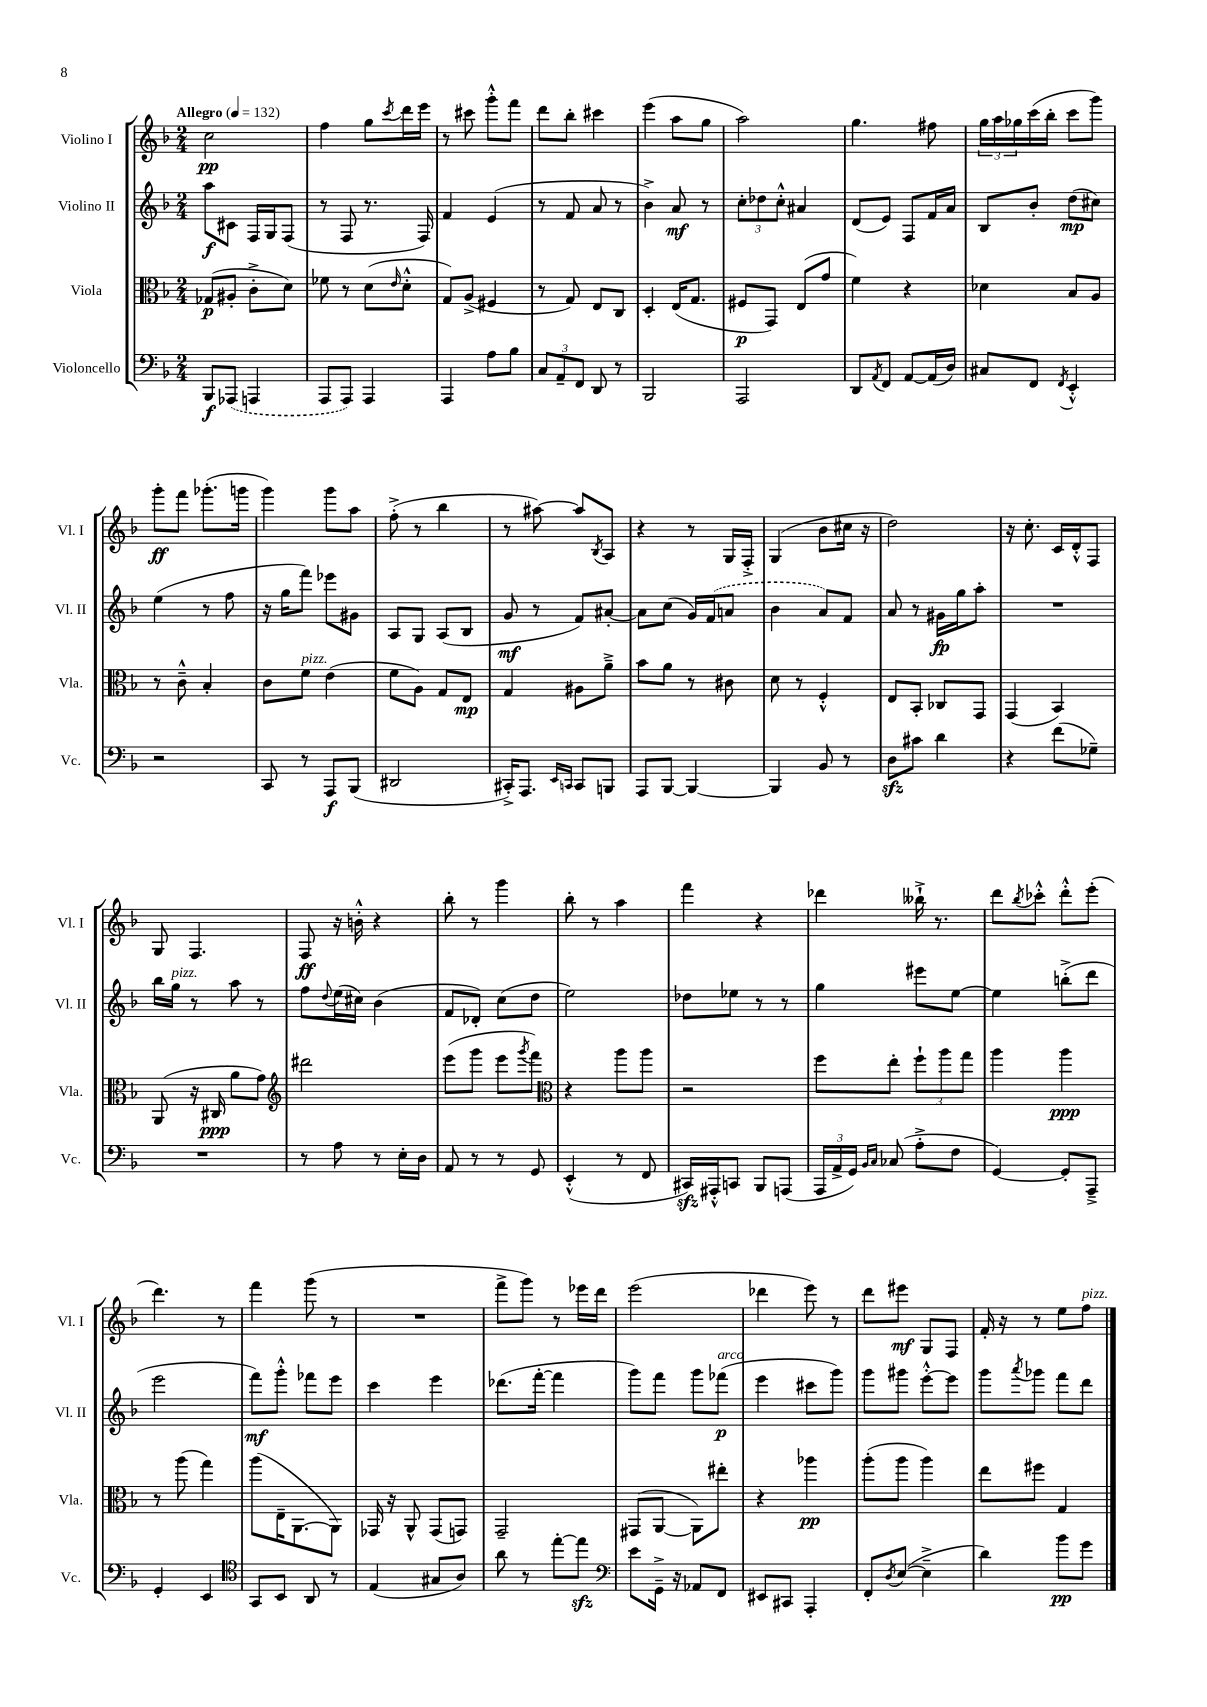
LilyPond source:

<<
\new StaffGroup <<
\new Staff = "s0" \with { instrumentName = "Violino I" shortInstrumentName = "Vl. I" } {
    \clef treble \key f \major \numericTimeSignature \time 2/4 \tempo "Allegro" 4 = 132
    c''2\pp |
    f''4 g''8 \acciaccatura { c'''8 } d'''16 e'''16 |
    r8 cis'''8 g'''8-.-^ f'''8 |
    d'''8 bes''8-. cis'''4 |
    e'''4( a''8 g''8 |
    a''2) |
    g''4. fis''8 |
    \tuplet 3/2 { g''16 a''16 ges''16 } c'''16( bes''16-. c'''8 g'''8) |
    g'''8-.\ff f'''8 ges'''8.-.( g'''16 |
    g'''4) g'''8 a''8 |
    f''8-.->( r8 bes''4 |
    r8 ais''8~) ais''8 \acciaccatura { bes8 } a8 |
    r4 r8 g16 f16-.-> |
    g4( bes'8 cis''16 r16 |
    d''2) |
    r16 c''8.-. c'16 d'16-.-^ f8 |
    g8 f4. |
    f8\ff r16 b'16-.-^ r4 |
    bes''8-. r8 g'''4 |
    bes''8-. r8 a''4 |
    f'''4 r4 |
    des'''4 beses''16-!-> r8. |
    d'''8 \acciaccatura { bes''8 } ces'''8-.-^ d'''8-.-^ e'''8-.( |
    d'''4.) r8 |
    f'''4 g'''8( r8 |
    R2 |
    f'''8-> g'''8) r8 ees'''16 d'''16 |
    e'''2( |
    des'''4 e'''8) r8 |
    d'''8 eis'''8\mf g8 f8 |
    f'16-. r16 r8 e''8 f''8^\markup { \italic "pizz." } \bar "|." |
}
\new Staff = "s1" \with { instrumentName = "Violino II" shortInstrumentName = "Vl. II" } {
    \clef treble \key f \major \numericTimeSignature \time 2/4
    a''8\f cis'8 f16 g16 f8( |
    r8 f8 r8. f16) |
    f'4 e'4( |
    r8 f'8 a'8 r8 |
    bes'4->) a'8\mf r8 |
    \tuplet 3/2 { c''8-. des''8 c''8-.-^ } ais'4 |
    d'8( e'8) f8 f'16 a'16 |
    bes8 bes'8-. d''8\mp( cis''8) |
    e''4( r8 f''8 |
    r16 g''16 f'''8) ees'''8 gis'8 |
    a8 g8 a8( bes8 |
    g'8\mf r8 f'8) ais'8~-. |
    ais'8 c''8( g'16) \once \slurDashed f'16( a'8 |
    bes'4 a'8) f'8 |
    a'8 r8 gis'16\fp g''16 a''8-. |
    R2 |
    bes''16 g''16^\markup { \italic "pizz." } r8 a''8 r8 |
    f''8 \appoggiatura { d''8 } e''16( cis''16) bes'4( |
    f'8 des'8-.) c''8( d''8 |
    e''2) |
    des''8 ees''8 r8 r8 |
    g''4 eis'''8 e''8~ |
    e''4 b''8-.->( d'''8 |
    e'''2 |
    f'''8\mf) g'''8-.-^ fes'''8 e'''8 |
    c'''4 e'''4 |
    des'''8.( f'''16~-. f'''4 |
    g'''8) f'''8 g'''8 fes'''8\p^\markup { \italic "arco" }( |
    e'''4 cis'''8 g'''8) |
    g'''8 gis'''8 e'''8~-.-^ e'''8 |
    g'''8 \acciaccatura { a'''8 } ges'''8 f'''8 d'''8 \bar "|." |
}
\new Staff = "s2" \with { instrumentName = "Viola" shortInstrumentName = "Vla." } {
    \clef alto \key f \major \numericTimeSignature \time 2/4
    ges8\p( ais8-. c'8-.-> d'8) |
    fes'8 r8 d'8( \grace { e'16 } d'8-.-^ |
    g8) a8->( fis4 |
    r8 g8) e8 c8 |
    d4-. e16( g8. |
    fis8\p g,8) e8( g'8 |
    f'4) r4 |
    des'4 bes8 a8 |
    r8 c'8---^ bes4-. |
    c'8 f'8^\markup { \italic "pizz." } e'4( |
    f'8 a8) g8 e8\mp |
    g4 ais8 a'8---> |
    bes'8 a'8 r8 cis'8 |
    d'8 r8 f4-.-^ |
    e8 bes,8-. ces8 g,8 |
    g,4( bes,4) |
    a,8( r16 cis16\ppp a'8 g'8) |
    \clef treble dis'''2 |
    e'''8( g'''8 e'''8 \acciaccatura { g'''8 } f'''8) |
    \clef alto r4 a''8 a''8 |
    r2 |
    f''8 e''8-. \tuplet 3/2 { f''8-! a''8 g''8 } |
    a''4 a''4\ppp |
    r8 a''8( g''4) |
    a''8( e16-- a,8.~ a,8) |
    ges,16 r16 a,8-^ ges,8( g,8) |
    g,2-- |
    gis,8( a,8~ a,8) eis''8-. |
    r4 aes''4\pp |
    a''8-.( a''8 a''4) |
    e''8 fis''8 g4 \bar "|." |
}
\new Staff = "s3" \with { instrumentName = "Violoncello" shortInstrumentName = "Vc." } {
    \clef bass \key f \major \numericTimeSignature \time 2/4
    bes,,8\f \once \slurDashed aes,,8( a,,4 |
    a,,8 a,,8) a,,4 |
    a,,4 a8 bes8 |
    \tuplet 3/2 { c8 a,8-- f,8 } d,8 r8 |
    bes,,2 |
    a,,2 |
    d,8 \acciaccatura { a,8 } f,8 a,8~ a,16( d16) |
    cis8 f,8 \acciaccatura { f,8 } e,4-.-^ |
    r2 |
    c,8 r8 a,,8\f bes,,8( |
    dis,2 |
    cis,16-.->) a,,8. \grace { e,16 c,16 } c,8 b,,8 |
    a,,8 bes,,8~ bes,,4~ |
    bes,,4 bes,8 r8 |
    d8\sfz cis'8 d'4 |
    r4 f'8( ges8--) |
    R2 |
    r8 a8 r8 e16-. d16 |
    a,8 r8 r8 g,8 |
    e,4-.-^( r8 f,8 |
    cis,16\sfz) ais,,16-.-^ c,8 bes,,8 a,,8( |
    \tuplet 3/2 { a,,16 a,16-> g,16) } \grace { bes,16 c16 } ces8( a8-.-> f8 |
    g,4~) g,8-. a,,8---> |
    g,4-. e,4 |
    \clef tenor g,8 bes,8 a,8 r8 |
    e4( gis8 a8) |
    a'8 r8 e''8~-. e''8\sfz |
    \clef bass e'8 g,16---> r16 aes,8 f,8 |
    eis,8 cis,8 a,,4-. |
    f,8-. \acciaccatura { d8 } e8~( e4---> |
    d'4) bes'8\pp g'8 \bar "|." |
}
>>
>>
\layout { \context { \Score \remove "Bar_number_engraver" } }
